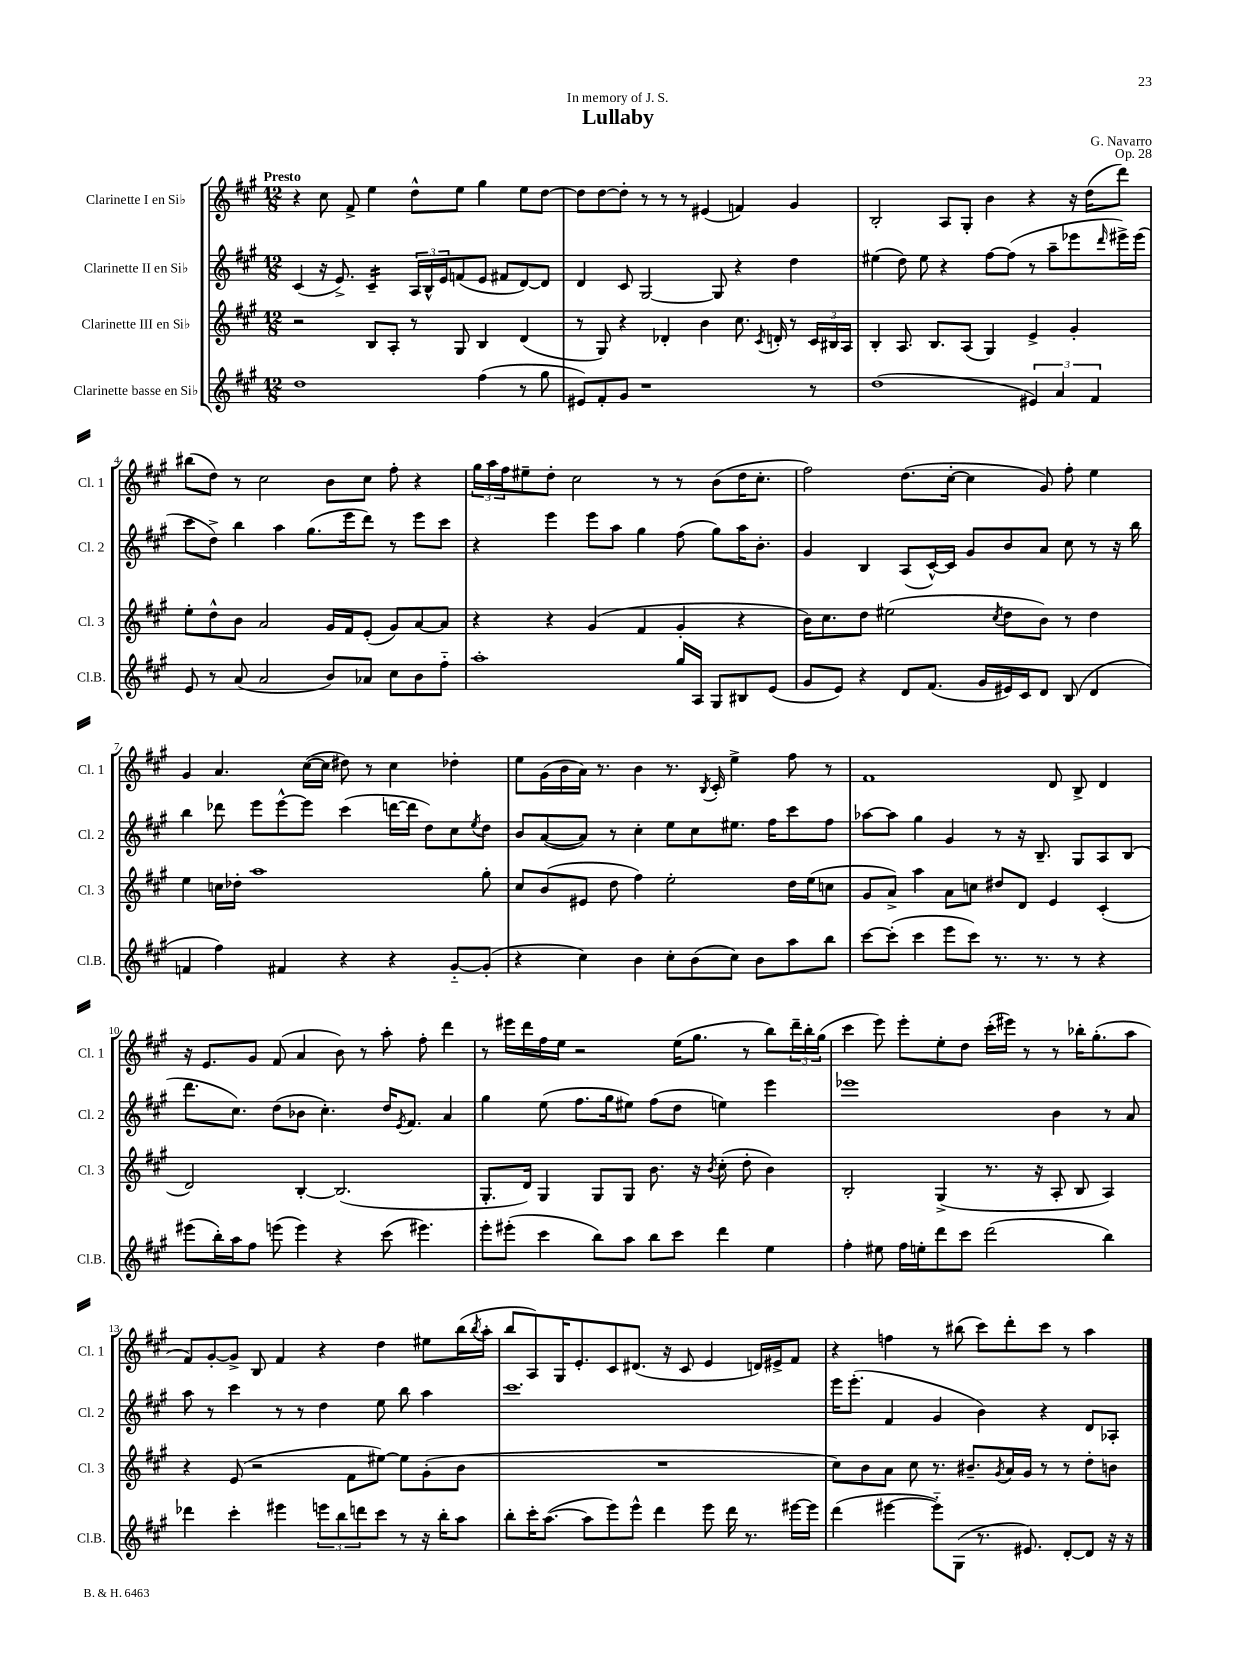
\header { title = "Lullaby" composer = "G. Navarro" dedication = "In memory of J. S." opus = "Op. 28" }
<<
\new StaffGroup <<
\new Staff = "s0" \with { instrumentName = "Clarinette I en Sib" shortInstrumentName = "Cl. 1" } {
    \clef treble \key a \major \numericTimeSignature \time 12/8 \tempo "Presto"
    r4 cis''8 fis'8-> e''4 d''8-^ e''8 gis''4 e''8 d''8~ |
    d''8 d''8~ d''8-. r8 r8 r8 eis'4( f'4) gis'4 |
    b2-. a8 gis8-. b'4 r4 r16 d''16( d'''8) |
    bis''8( d''8) r8 cis''2 b'8 cis''8 fis''8-. r4 |
    \tuplet 3/2 { gis''16 a''16 fis''16 } eis''8-- d''8-. cis''2 r8 r8 b'8( d''16 cis''8.-. |
    fis''2) d''8.( cis''16~-. cis''4 gis'8) fis''8-. e''4 |
    gis'4 a'4. cis''16~( cis''16 dis''8) r8 cis''4 des''4-. |
    e''8 gis'16( b'16 a'16) r8. b'4 r8. \acciaccatura { b8 } cis'16-. e''4-> fis''8 r8 |
    fis'1 d'8 b8-> d'4 |
    r16 e'8. gis'8 fis'8( a'4 b'8) r8 a''8-. fis''8-. d'''4 |
    r8 eis'''16 d'''16 fis''16 e''16 r2 e''16( gis''8. r8 b''8) \tuplet 3/2 { d'''16-- b''16-. gis''16( } |
    cis'''4 e'''8) e'''8-. e''8-. d''8 cis'''16-.( eis'''16) r8 r8 bes''16-. gis''8.-.( a''8 |
    fis'8) gis'8~-. gis'8-> b8 fis'4 r4 d''4 eis''8 b''16( \acciaccatura { b''8 } a''16-. |
    b''8 a8) gis16 e'8.-. cis'8 dis'8.( r16 cis'8 e'4 d'16) eis'16-> fis'8 |
    r4 f''4 r8 bis''8( cis'''8) d'''8-. cis'''8 r8 a''4 \bar "|." |
}
\new Staff = "s1" \with { instrumentName = "Clarinette II en Sib" shortInstrumentName = "Cl. 2" } {
    \clef treble \key a \major \numericTimeSignature \time 12/8
    cis'4( r16 e'8.->) cis'4:16-- \tuplet 3/2 { a16 b16-^ e'16 } f'8( e'8 fis'8 d'8~) d'8 |
    d'4 cis'8 gis2~ gis8 r4 d''4 |
    eis''4( d''8) eis''8 r4 fis''8~ fis''8( r8 a''8-- ees'''8 \grace { d'''16 } eis'''16->) eis'''16( |
    cis'''8 d''8->) b''4 a''4 gis''8.( e'''16 d'''8) r8 e'''8 cis'''8 |
    r4 e'''4 e'''8 a''8 gis''4 fis''8( gis''8) a''16 b'8.-. |
    gis'4 b4 a8( cis'16~-^) cis'16 gis'8 b'8 a'8 cis''8 r8 r16 b''16 |
    b''4 des'''8 e'''8 e'''8~-^ e'''8 cis'''4( d'''16~ d'''16 d''8) cis''8 \acciaccatura { e''8 } d''8 |
    b'8 a'8~( a'8) r8 cis''4-. e''8 cis''8 eis''8. fis''16 cis'''8 fis''8 |
    aes''8~ aes''8 gis''4 gis'4 r8 r16 b8.-- gis8 a8 b8( |
    d'''8. cis''8.) d''8( bes'8 cis''4.-.) d''16 \acciaccatura { e'8 } fis'8. a'4 |
    gis''4 e''8( fis''8. gis''16 eis''8) fis''8( d''8 e''4) e'''4 |
    ees'''1 b'4 r8 a'8 |
    a''8 r8 cis'''4 r8 r8 d''4 e''8 b''8 a''4 |
    cis'''1. |
    e'''16 e'''8.-.( fis'4 gis'4 b'4) r4 d'8 aes8-. \bar "|." |
}
\new Staff = "s2" \with { instrumentName = "Clarinette III en Sib" shortInstrumentName = "Cl. 3" } {
    \clef treble \key a \major \numericTimeSignature \time 12/8
    r2 b8 a8-. r8 gis8 b4 d'4( |
    r8 gis8) r4 des'4-. b'4 cis''8. \acciaccatura { cis'8 } d'16-. r8 \tuplet 3/2 { cis'16 bis16 a16 } |
    b4-. a8. b8. a8( gis4) e'4-> gis'4-. |
    e''8-. d''8-^ b'8 a'2 gis'16 fis'16 e'8-.( gis'8) a'8~ a'8 |
    r4 r4 gis'4( fis'4 gis'4-. r4 |
    b'16) cis''8. d''8 eis''2( \acciaccatura { cis''8 } d''8 b'8) r8 d''4 |
    e''4 c''16 des''16-. a''1 gis''8-. |
    cis''8 b'8( eis'8 d''8 fis''4) e''2-. d''16 e''16( c''8 |
    gis'8 a'8->) a''4 a'8 c''8 dis''8 d'8 e'4 cis'4-.( |
    d'2) b4~-. b2.( |
    gis8.-. d'16) gis4 gis8 gis8 b'8. r16 \acciaccatura { b'8 } cis''8-.( d''8-. b'4) |
    b2-. gis4->( r8. r16 a8-. b8 a4) |
    r4 e'8( r2 fis'8 eis''8~) eis''8 gis'8-.( b'8 |
    R1. |
    cis''8) b'8 a'8 cis''8 r8. bis'8.-- \acciaccatura { gis'8 } a'16 gis'16 r8 r8 d''8-. b'8 \bar "|." |
}
\new Staff = "s3" \with { instrumentName = "Clarinette basse en Sib" shortInstrumentName = "Cl.B." } {
    \clef treble \key a \major \numericTimeSignature \time 12/8
    d''1 fis''4( r8 gis''8 |
    eis'8) fis'8-. gis'8 r1 r8 |
    d''1( \tuplet 3/2 { eis'4) a'4 fis'4 } |
    e'8 r8 a'8( a'2 b'8) aes'8 cis''8 b'8 fis''8-_ |
    a''1-. gis''16 a16 gis8 bis8 e'8( |
    gis'8 e'8) r4 d'8 fis'8.( gis'16 eis'16) cis'16 d'8 b8( d'4 |
    f'4 fis''4) fis'4 r4 r4 gis'8~-_ gis'8-.( |
    r4 cis''4) b'4 cis''8-. b'8( cis''8) b'8 a''8 b''8 |
    cis'''8~ cis'''8-.( cis'''4 e'''8 cis'''8) r8. r8. r8 r4 |
    eis'''8( b''16-.) a''16 fis''8 e'''8( e'''4) r4 cis'''8( eis'''4.) |
    e'''8-. eis'''8-.( cis'''4 b''8) a''8 b''8 cis'''8 d'''4 e''4 |
    fis''4-. eis''8 fis''16 e''16-. d'''8 cis'''8 d'''2( b''4) |
    des'''4 cis'''4-. eis'''4 \tuplet 3/2 { e'''8 b''8 d'''8 } cis'''8 r8 r16 b''16-. a''8 |
    b''8-. cis'''16-. a''8.~( a''8 e'''8) e'''8-^ d'''4 e'''8 d'''16 r8. eis'''16~ eis'''16 |
    d'''4( eis'''4~ eis'''8-_) gis8( r8. eis'8.) d'8~-. d'8 r16 r16 \bar "|." |
}
>>
>>
